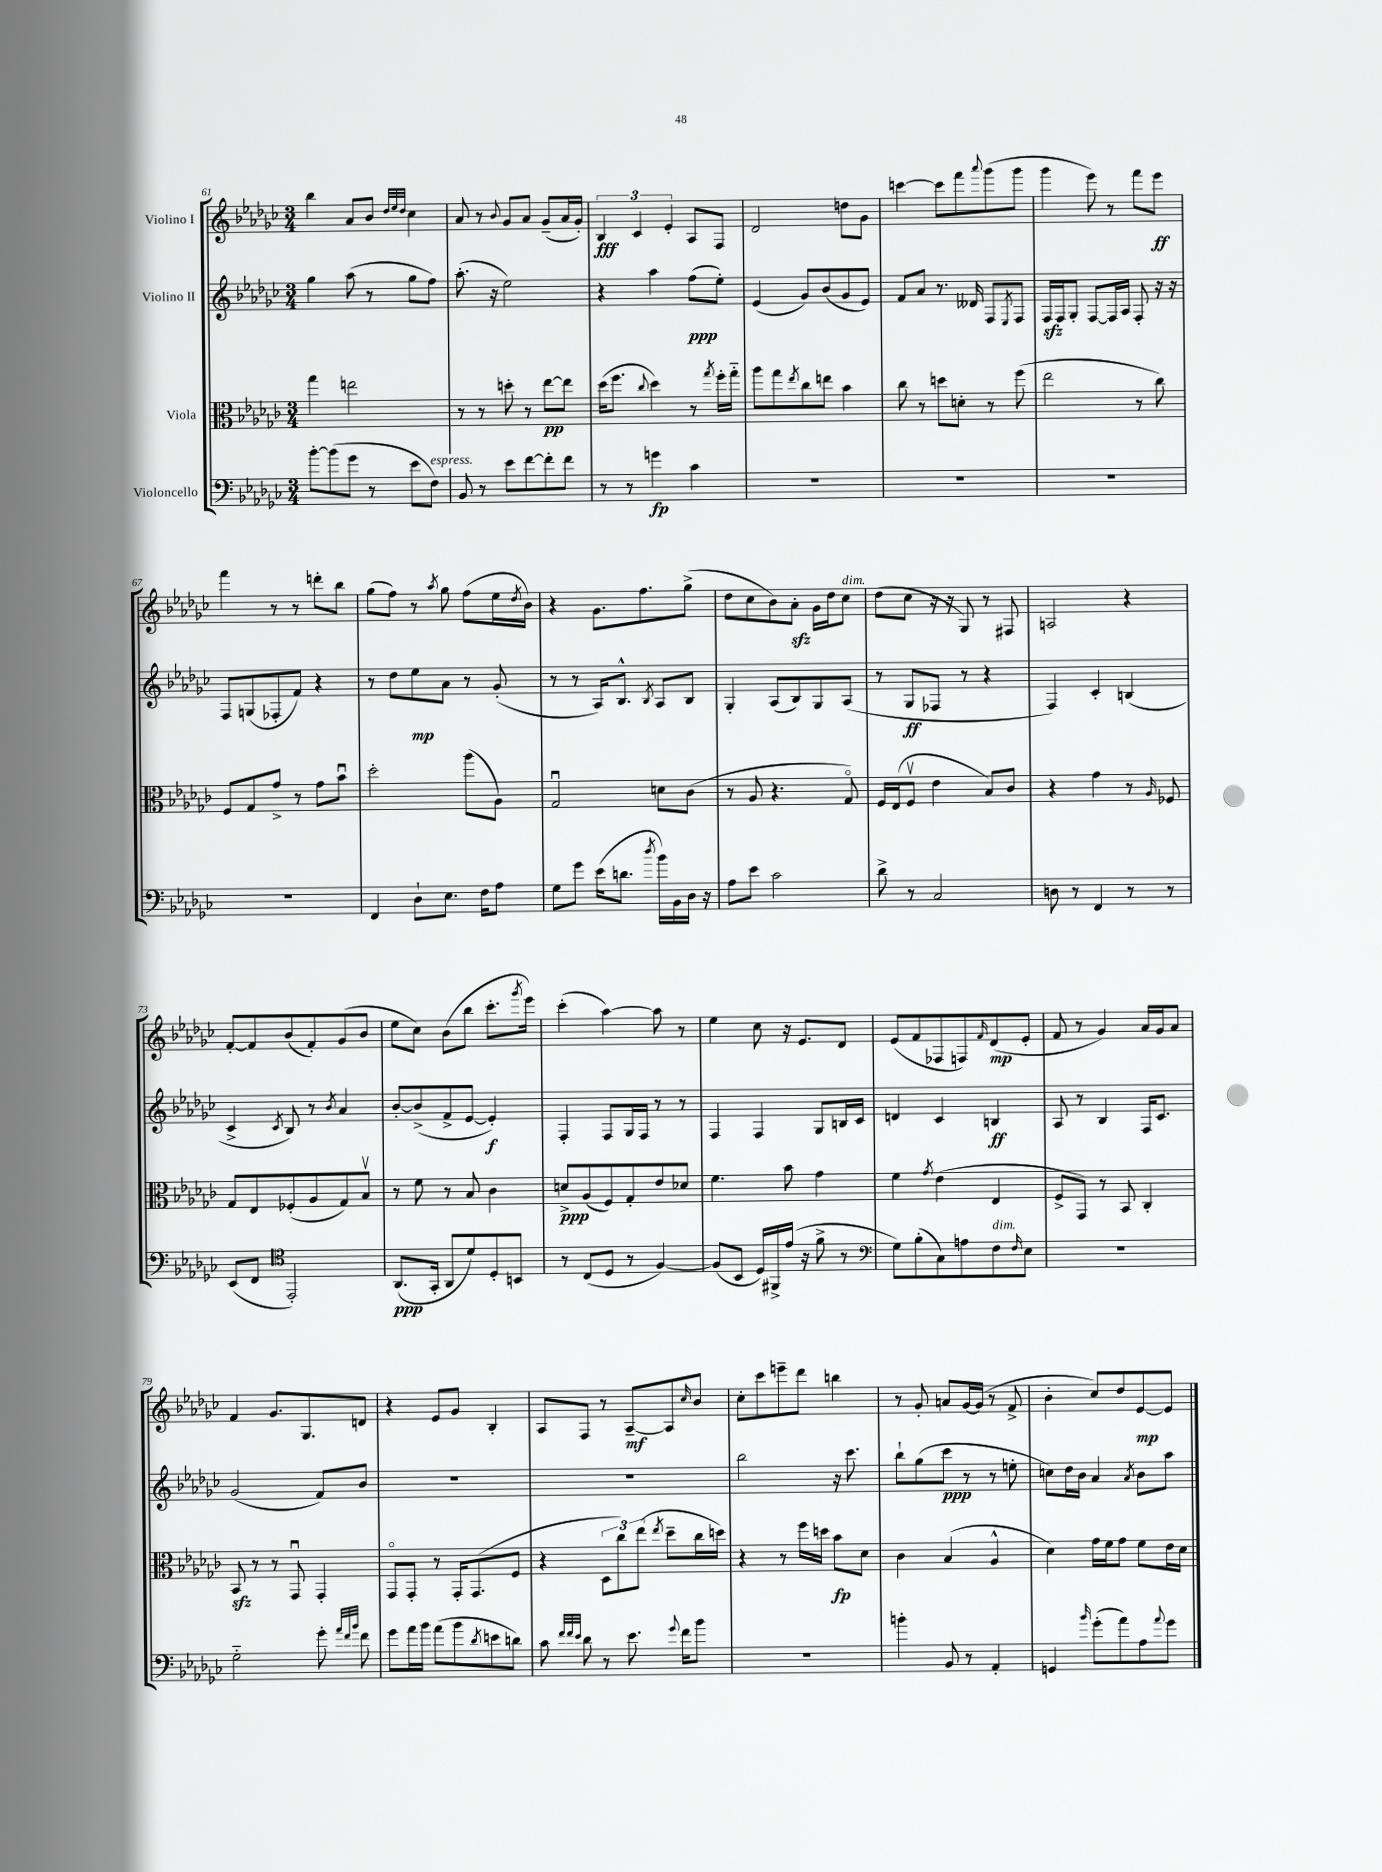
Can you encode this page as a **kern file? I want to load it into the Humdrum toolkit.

**kern	**dynam	**kern	**dynam	**kern	**dynam	**kern	**dynam
*part4	*part4	*part3	*part3	*part2	*part2	*part1	*part1
*staff4	*staff4	*staff3	*staff3	*staff2	*staff2	*staff1	*staff1
*I"Violoncello	*	*I"Viola	*	*I"Violino II	*	*I"Violino I	*
*clefF4	*	*clefC3	*	*clefG2	*	*clefG2	*
*k[b-e-a-d-g-c-]	*	*k[b-e-a-d-g-c-]	*	*k[b-e-a-d-g-c-]	*	*k[b-e-a-d-g-c-]	*
*M3/4	*	*M3/4	*	*M3/4	*	*M3/4	*
=61	=61	=61	=61	=61	=61	=61	=61
[8b-'\L	.	4gg-\	.	4gg-\	.	4bb-\	.
(8b-\]	.	.	.	.	.	.	.
8g-\J	.	2een\	.	(8aa-\	.	8a-/L	.
8r	.	.	.	8r	.	8b-/J	.
.	.	.	.	.	.	32qqdd-/LLL	.
.	.	.	.	.	.	32qqee-/	.
.	.	.	.	.	.	32qqdd-/JJJ	.
8e-\L	.	.	.	8gg-\L	.	4cc-\	.
!LO:TX:a:i:t=espress.	!	!	!	!	!	!	!
8F\J)	.	.	.	8ff\J)	.	.	.
=62	=62	=62	=62	=62	=62	=62	=62
8BB-/	.	8r	.	(8.aa-'\	.	8a-/	.
8r	.	8r	.	.	.	8r	.
.	.	.	.	16r	.	.	.
.	.	.	.	.	.	8qqb-/	.
8e-\L	.	8ddn'\	.	2ee-\)	.	8g-/L	.
[8f\	.	8r	.	.	.	8a-/J	.
8f'\]	.	[8ee-\L	pp	.	.	(8g-~/L	.
8f\J	.	8ee-\J]	.	.	.	16a-/L	.
.	.	.	.	.	.	16g-'/JJ)	.
=63	=63	=63	=63	=63	=63	=63	=63
8r	.	(16dd-\KL	.	4r	.	6B-/	fff
.	.	8.ff\J	.	.	.	.	.
8r	.	.	.	.	.	.	.
.	.	.	.	.	.	6c-/	.
.	.	8qqcc-/	.	.	.	.	.
4gn\	fp	4dd-\)	.	4aa-\	.	.	.
.	.	.	.	.	.	6e-'/	.
4c-\	.	8r	.	(8ff\L	ppp	8A-/L	.
.	.	8qgg-/	.	.	.	.	.
.	.	16ff'\LL	.	8ee-'\J)	.	8F/J	.
.	.	16gg-\JJ	.	.	.	.	.
=64	=64	=64	=64	=64	=64	=64	=64
2.r	.	8aa-\L	.	(4e-/	.	2d-/	.
.	.	8gg-\	.	.	.	.	.
.	.	8qee-/	.	.	.	.	.
.	.	8cc-\	.	8g-/L)	.	.	.
.	.	8een\J	.	(8b-/	.	.	.
.	.	4b-\	.	8g-/	.	8ddn\L	.
.	.	.	.	8e-/J)	.	8g-\J	.
=65	=65	=65	=65	=65	=65	=65	=65
2.r	.	8cc-\	.	8f/L	.	[4cccn\	.
.	.	8r	.	8a-/J	.	.	.
.	.	8ddn\L	.	8.r	.	8ccc\L]	.
.	.	8dn'\J	.	.	.	8fff\	.
.	.	.	.	16d--X/	.	.	.
.	.	.	.	.	.	8qqaaa-/	.
.	.	8r	.	8F/L	.	(8ggg-\	.
.	.	.	.	8qE-/	.	.	.
.	.	(8ff\	.	8F/J	.	8ggg-\J	.
=66	=66	=66	=66	=66	=66	=66	=66
2.r	.	2ee-\	.	16Fzz/LL	.	4ggg-\	.
.	.	.	.	16F/J	.	.	.
.	.	.	.	8G-'/J	.	.	.
.	.	.	.	[8F/L	.	8eee-\)	.
.	.	.	.	16F/L]	.	8r	.
.	.	.	.	16A-/JJ	.	.	.
.	.	8r	.	8F'/	.	8fff\L	.
.	.	8cc-\)	.	16r	.	8eee-\J	ff
.	.	.	.	16r	.	.	.
!!LO:LB:g=z
=67	=67	=67	=67	=67	=67	=67	=67
2.r	.	8F/L	.	8F/L	.	4fff\	.
.	.	8G-/	.	(8Gn/	.	.	.
.	.	8g-^/J	.	8F-X'/	.	8r	.
.	.	8r	.	8f/J)	.	8r	.
.	.	8g-\L	.	4r	.	8dddn'\L	.
.	.	8b-u\J	.	.	.	8bb-\J	.
=68	=68	=68	=68	=68	=68	=68	=68
4FF/	.	2dd-'\	.	8r	.	(8gg-\L	.
.	.	.	.	8dd-\L	.	8ff\J)	.
8D-`\L	.	.	.	8ee-\	mp	8r	.
.	.	.	.	.	.	8qaa-/	.
8.E-\J	.	.	.	8a-\J	.	8gg-\	.
.	.	(8aa-\L	.	8r	.	(8ff\L	.
16F\KL	.	.	.	.	.	.	.
8A-\J	.	8A-\J)	.	(8g-'/	.	16ee-\L	.
.	.	.	.	.	.	8qdd-/	.
.	.	.	.	.	.	16b-\JJ)	.
=69	=69	=69	=69	=69	=69	=69	=69
8G-\L	.	2G-u/	.	8r	.	4r	.
8g-\J	.	.	.	8r	.	.	.
(16e-\KL	.	.	.	16A-/KL)	.	8.g-\L	.
8.dn\J	.	.	.	8.B-^^/J	.	.	.
.	.	.	.	.	.	8.ff\	.
8qdd-/	.	.	.	8qB-/	.	.	.
16b-\LL)	.	8dn\L	.	8A-/L	.	.	.
16BB-\	.	.	.	.	.	.	.
16D-\JJ	.	(8c-\J	.	8B-/J	.	(8gg-^\J	.
16r	.	.	.	.	.	.	.
=70	=70	=70	=70	=70	=70	=70	=70
8A-\L	.	8r	.	4G-'/	.	8dd-\L	.
8e-\J	.	8A-/	.	.	.	8cc-\	.
2c-\	.	4.r	.	(8A-/L	.	8b-\)	.
.	.	.	.	8B-/)	.	8a-zz'\J	.
.	.	.	.	8G-/	.	16g-\LL	.
.	.	.	.	.	.	16dd-\J	.
!	!	!	!	!	!	!LO:TX:a:i:t=dim.	!
.	.	8G-/)	.	(8A-/J	.	8cc-\J	.
=71	=71	=71	=71	=71	=71	=71	=71
8d-^\	.	16F/LL	.	8r	.	(8dd-\L	.
.	.	(16E-/J	.	.	.	.	.
8r	.	8Fv/J	.	8G-/L	ff	8cc-\J	.
2C-/	.	4e-\	.	8F-X/J	.	16r	.
.	.	.	.	.	.	16r	.
.	.	.	.	8r	.	8G-/)	.
.	.	8B-/L)	.	4r	.	8r	.
.	.	8c-/J	.	.	.	8F#X/	.
=72	=72	=72	=72	=72	=72	=72	=72
8Dn\	.	4r	.	4F/)	.	2An/	.
8r	.	.	.	.	.	.	.
4FF/	.	4g-\	.	4c-'/	.	.	.
8r	.	8r	.	(4Bn/	.	4r	.
.	.	16qqA-/	.	.	.	.	.
8r	.	8F-X/	.	.	.	.	.
!!LO:LB:g=z
=73	=73	=73	=73	=73	=73	=73	=73
(8EE-/L	.	8G-/L	.	4c-^/	.	[8f'/L	.
8FF/J	.	8E-/	.	.	.	8f/]	.
*clefC4	*	*	*	*	*	*	*
.	.	.	.	8qc-/	.	.	.
2EE-'/)	.	(8F-X'/	.	8B-/)	.	(8b-/	.
.	.	8A-/	.	8r	.	8f'/)	.
.	.	.	.	8qb-/	.	.	.
.	.	8G-/)	.	4a-/	.	(8g-/	.
.	.	8B-v/J	.	.	.	8b-/J	.
=74	=74	=74	=74	=74	=74	=74	=74
(8.AA-/L	ppp	8r	.	[8b-'/L	.	8ee-\L	.
.	.	8f\	.	(8b-^/]	.	8cc-\J)	.
16GG-'/Jk	.	.	.	.	.	.	.
8AA-/L	.	8r	.	8f^/	.	(8b-\L	.
8d-/)	.	8B-/	.	[8e-/J	.	8bb-\J	.
8D-'/	.	4c-\	.	4e-'/])	f	8.ccc-'\L	.
8BBn/J	.	.	.	.	.	.	.
.	.	.	.	.	.	8qggg-/	.
.	.	.	.	.	.	16eee-\Jk)	.
=75	=75	=75	=75	=75	=75	=75	=75
8r	.	8dn^/L	ppp	4F'/	.	(4ccc-'\	.
(8C-/L	.	(8A-/	.	.	.	.	.
8D-/J	.	8F/)	.	8F/L	.	[4aa-\)	.
8r	.	8G-'/	.	16G-/L	.	.	.
.	.	.	.	16F/JJ	.	.	.
[4F/)	.	8e-/	.	8r	.	8aa-\]	.
.	.	8d-X/J	.	8r	.	8r	.
=76	=76	=76	=76	=76	=76	=76	=76
(8F/L]	.	4.f\	.	4F/	.	4ee-\	.
8BB-/J	.	.	.	.	.	.	.
16D-/LL)	.	.	.	4F/	.	8cc-\	.
16FF#X^/	.	.	.	.	.	.	.
(16e-/JJ	.	8b-\	.	.	.	16r	.
16r	.	.	.	.	.	8.e-/L	.
8f^\	.	4g-\	.	8G-/L	.	.	.
8r	.	.	.	16Bn/L	.	8d-/J	.
.	.	.	.	16c-/JJ	.	.	.
=77	=77	=77	=77	=77	=77	=77	=77
*clefF4	*	*	*	*	*	*	*
8G-\L)	.	4f\	.	4dn/	.	(8e-/L	.
(8B-'\	.	.	.	.	.	8f/	.
.	.	8qg-/	.	.	.	.	.
8C-\)	.	(4e-\	.	4c-/	.	8F-X/	.
8An\	.	.	.	.	.	8Fn/)	.
.	.	.	.	.	.	16qqf/	.
!LO:TX:a:i:t=dim.	!	!	!	!	!	!	!
8F\	.	4E-/	.	4Bn/	ff	(8d-/	mp
16qqF/	.	.	.	.	.	.	.
8E-\J	.	.	.	.	.	8e-'/J	.
=78	=78	=78	=78	=78	=78	=78	=78
2.r	.	8F^/L	.	8A-/	.	8f/	.
.	.	8GG-/J)	.	8r	.	8r	.
.	.	8r	.	4B-/	.	4g-/)	.
.	.	8BB-/	.	.	.	.	.
.	.	4C-'/	.	16F/KL	.	16a-/LL	.
.	.	.	.	8.c-/J	.	16g-/J	.
.	.	.	.	.	.	8a-/J	.
!!LO:LB:g=z
=79	=79	=79	=79	=79	=79	=79	=79
2G-\	.	8BB-zz/	.	(2g-/	.	4f/	.
.	.	8r	.	.	.	.	.
.	.	8r	.	.	.	8.g-/L	.
.	.	8GG-u/	.	.	.	.	.
.	.	.	.	.	.	8.G-/	.
8g-'\	.	4GG-'/	.	8f/L)	.	.	.
32qqa-/LLL	.	.	.	.	.	.	.
32qqf/	.	.	.	.	.	.	.
32qqb-/JJJ	.	.	.	.	.	.	.
8f\	.	.	.	8b-/J	.	8dn/J	.
=80	=80	=80	=80	=80	=80	=80	=80
8g-\L	.	8GG-/L	.	2.r	.	4r	.
16a-\L	.	8GG-'/J	.	.	.	.	.
16b-\JJ	.	.	.	.	.	.	.
(8a-\L	.	8r	.	.	.	8e-/L	.
8b-\	.	16GG-'/KL	.	.	.	8g-/J	.
.	.	(8.GG-/	.	.	.	.	.
8qd-/	.	.	.	.	.	.	.
8en\	.	.	.	.	.	4B-'/	.
8dn\J)	.	8F/J	.	.	.	.	.
=81	=81	=81	=81	=81	=81	=81	=81
8c-\	.	4r	.	2.r	.	8A-/L	.
32qqf/LLL	.	.	.	.	.	.	.
32qqf/	.	.	.	.	.	.	.
32qqe-/JJJ	.	.	.	.	.	.	.
8d-\	.	.	.	.	.	8F/J	.
8r	.	12D-\L	.	.	.	8r	.
.	.	12cc-\)	.	.	.	.	.
8.e-\	.	.	.	.	.	[8A-~/L	mf
.	.	(12ee-\J	.	.	.	.	.
.	.	8qee-/	.	.	.	.	.
.	.	8dd-~\L	.	.	.	8A-/]	.
8qqg-/	.	.	.	.	.	.	.
16f\KL	.	.	.	.	.	.	.
.	.	.	.	.	.	16qqcc-/	.
8b-\J	.	16cc-\L	.	.	.	8b-/J	.
.	.	16ddn\JJ)	.	.	.	.	.
=82	=82	=82	=82	=82	=82	=82	=82
2.r	.	4r	.	2bb-\	.	8cc-'\L	.
.	.	.	.	.	.	8ccc-\	.
.	.	8r	.	.	.	8eeen~\	.
.	.	16ff\LL	.	.	.	8ddd-\J	.
.	.	16ddn\JJ	.	.	.	.	.
.	.	8b-\L	fp	16r	.	4bbn\	.
.	.	.	.	8.ccc-\	.	.	.
.	.	8d-\J	.	.	.	.	.
=83	=83	=83	=83	=83	=83	=83	=83
4bn'\	.	4c-\	.	8bb-`\L	.	8r	.
.	.	.	.	(8gg-\	.	8g-'/	.
8BB-/	.	(4B-/	.	8ccc-\J	ppp	8an/L	.
8r	.	.	.	8r	.	[16g-/L	.
.	.	.	.	.	.	(16g-/JJ]	.
4AA-'/	.	4A-^^/	.	8r	.	8r	.
.	.	.	.	8een'\	.	8f^/	.
=84	=84	=84	=84	=84	=84	=84	=84
4GGn/	.	4d-\)	.	8ccn\L)	.	4b-'\	.
.	.	.	.	16dd-\L	.	.	.
.	.	.	.	16b-\JJ	.	.	.
16qqb-/	.	.	.	.	.	.	.
(8g-'\L	.	16g-\LL	.	4a-/	.	8cc-/L)	.
.	.	16f\J	.	.	.	.	.
8a-\)	.	8g-\J	.	.	.	8dd-/	.
.	.	.	.	8qa-/	.	.	.
8A-\	.	8f\L	.	8b-\L	.	[8e-/	mp
8qqa-/	.	.	.	.	.	.	.
8g-\J	.	16e-\L	.	8aa-\J	.	8e-/J]	.
.	.	16d-\JJ	.	.	.	.	.
==	==	==	==	==	==	==	==
*-	*-	*-	*-	*-	*-	*-	*-
